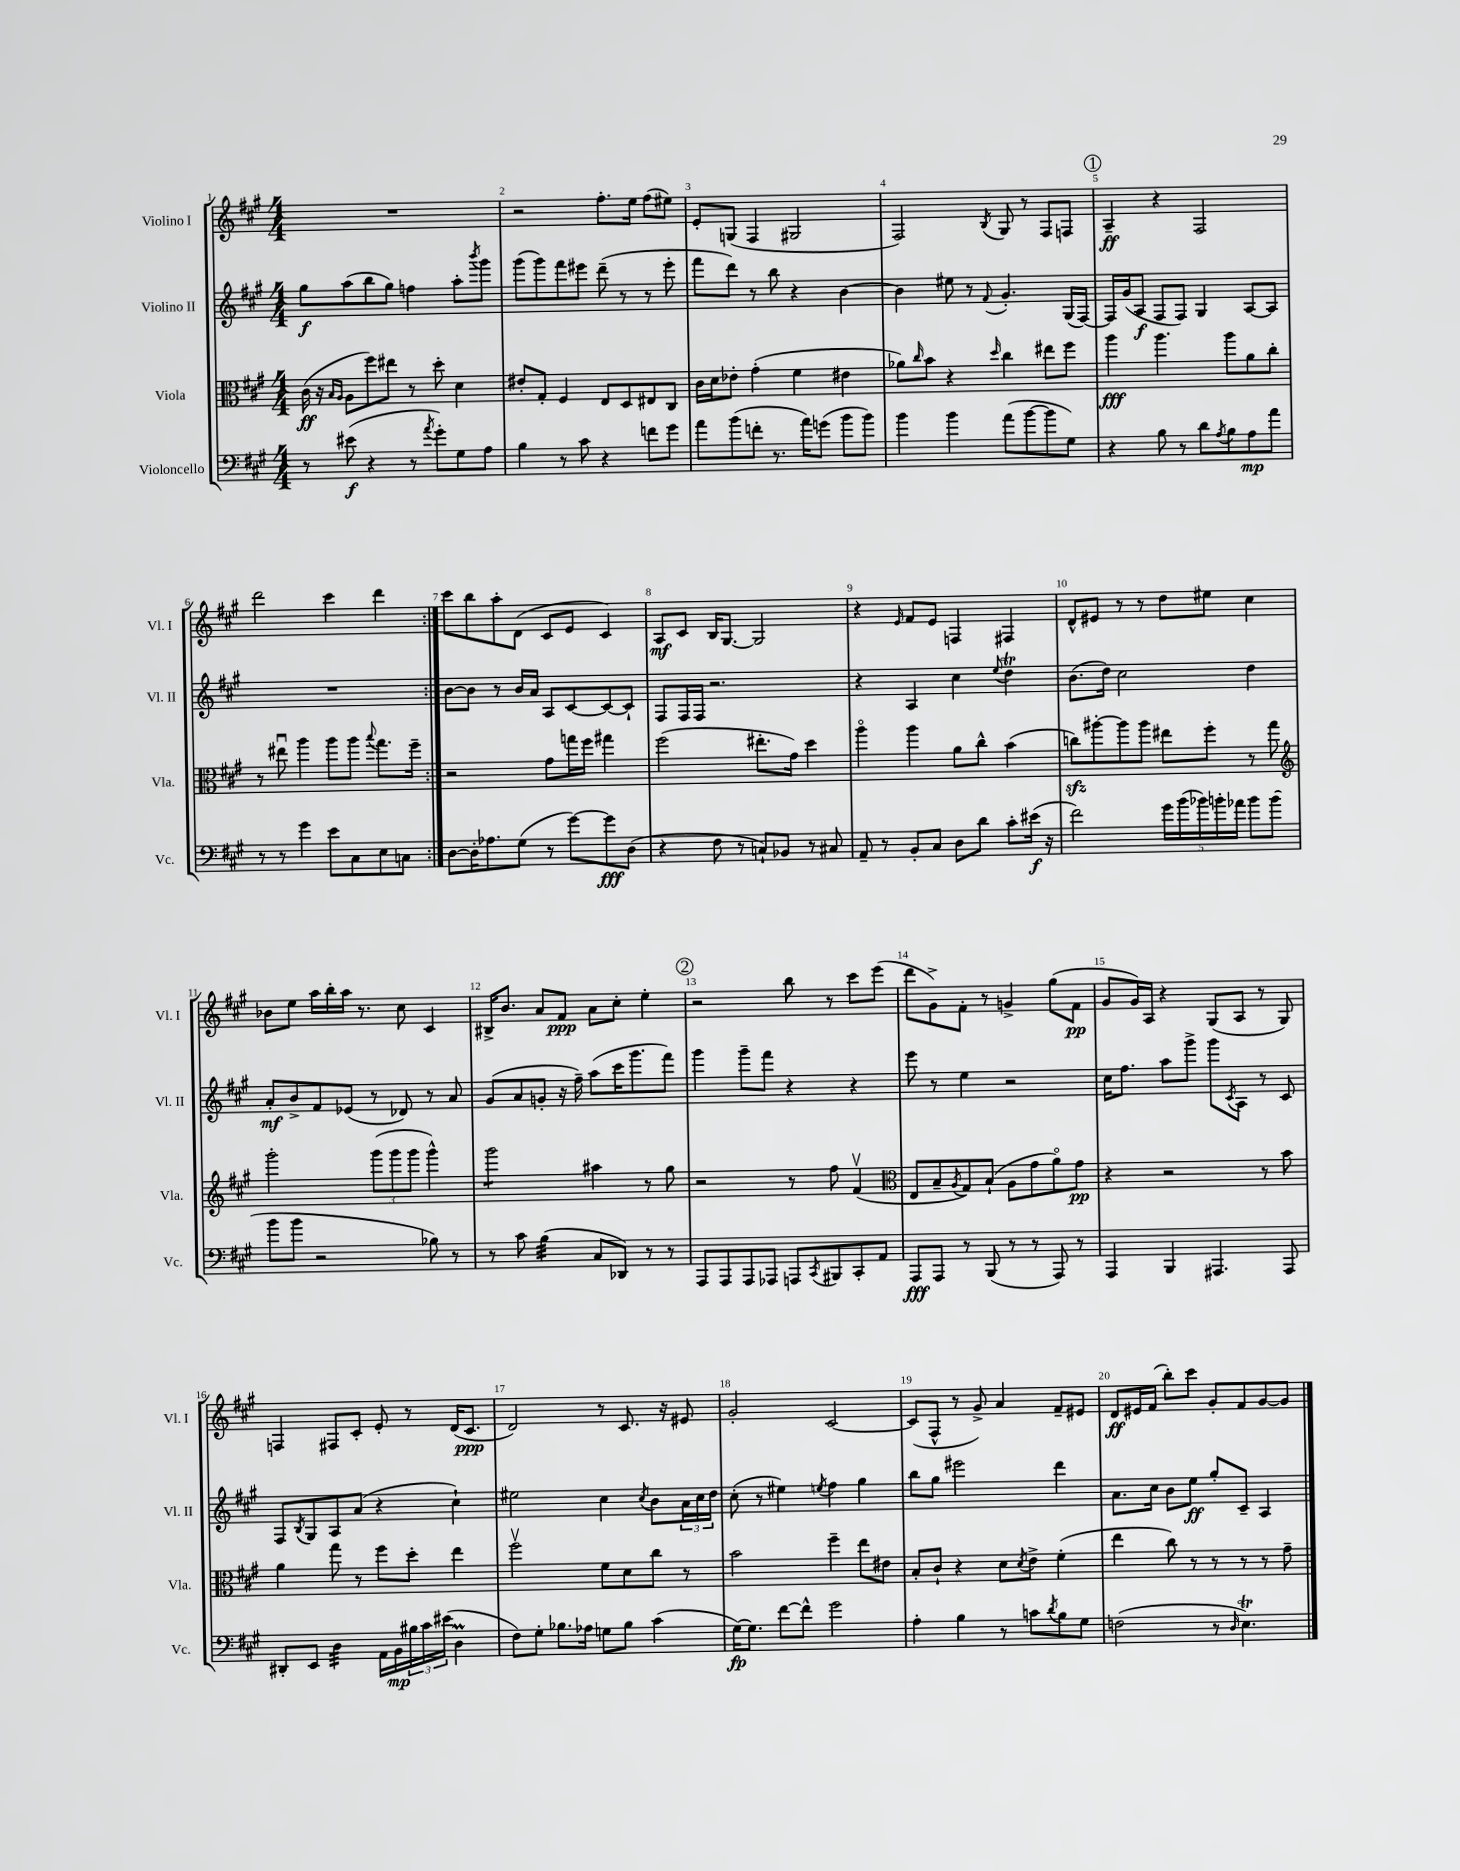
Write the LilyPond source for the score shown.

<<
\new StaffGroup <<
\new Staff = "s0" \with { instrumentName = "Violino I" shortInstrumentName = "Vl. I" } {
    \clef treble \key a \major \numericTimeSignature \time 4/4
    \repeat volta 2 { R1 |
    r2 fis''8.-. e''16 fis''8( eis''8) |
    e'8-. g8( fis4 gis2 |
    fis2) \acciaccatura { b8 } gis8 r8 fis8 f8 |
    \mark \markup { \circle "1" } a4--\ff r4 fis2 |
    d'''2 cis'''4 d'''4 | }
    cis'''8 b''8 a''8-. d'8( cis'8 e'8 cis'4) |
    a8\mf cis'8 b16 gis8.~ gis2 |
    r4 \grace { e'16 } fis'8 e'8 f4 fis4 |
    d'8-^ eis'8 r8 r8 d''8 eis''8 cis''4 |
    bes'8 e''8 a''16 b''16-. a''16 r8. cis''8 cis'4 |
    bis16-> b'8. a'8 fis'8\ppp a'8 cis''8-. e''4-. |
    \mark \markup { \circle "2" } r2 b''8 r8 cis'''8 e'''8( |
    d'''8 gis'8->) fis'8-. r8 g'4-> gis''8( fis'8\pp |
    gis'8 gis'16) a16 r4 gis8( a8 r8 gis8) |
    f4 fis8 cis'8-. e'8-. r8 d'16( cis'8.\ppp |
    d'2) r8 cis'8. r16 eis'8 |
    gis'2-. cis'2~ |
    cis'8( fis8-^ r8 gis'8->) a'4 fis'8-- eis'8 |
    d'8\ff eis'16 fis'16( b''8-.) cis'''8 gis'8-. fis'8 gis'8~ gis'8 \bar "|." |
}
\new Staff = "s1" \with { instrumentName = "Violino II" shortInstrumentName = "Vl. II" } {
    \clef treble \key a \major \numericTimeSignature \time 4/4
    \repeat volta 2 { gis''8\f a''8( b''8 gis''8) f''4 a''8-. \acciaccatura { b'''8 } gis'''8 |
    gis'''8( gis'''8) fis'''8 eis'''8 d'''8--( r8 r8 eis'''8-. |
    fis'''8 d'''8) r8 b''8 r4 b'4~ |
    b'4 eis''8 r8 \appoggiatura { fis'8 } gis'4.-. gis16( fis16~) |
    \mark \markup { \circle "1" } fis16 gis'16( a8\f fis8 fis8) gis4 a8~ a8 |
    R1 | }
    b'8~ b'8 r8 b'16 a'16 a8 cis'8~ cis'8~ cis'8-! |
    fis8 fis16 fis16 r2. |
    r4 a4 cis''4 \appoggiatura { e''8 } d''4\trill |
    b'8.( d''16) cis''2 d''4 |
    a'8-.\mf b'8-> fis'8 ees'8( r8 des'8) r8 a'8 |
    gis'8( a'8 g'8-. r16 fis''16--) a''8( cis'''16 gis'''8. fis'''8) |
    \mark \markup { \circle "2" } gis'''4 gis'''8-- fis'''8 r4 r4 |
    e'''8 r8 e''4 r2 |
    cis''16 fis''8. a''8 gis'''8-> gis'''8 \acciaccatura { cis'8 } a8 r8 cis'8 |
    fis8 \acciaccatura { b8 } gis8 a8 a'8( r4 cis''4-!) |
    eis''2 cis''4 \acciaccatura { cis''8 } b'8 \tuplet 3/2 { a'16 cis''16 d''16 } |
    cis''8-.( r8 eis''4) \acciaccatura { e''8 } fis''4 gis''4 |
    b''8 gis''8 eis'''2 d'''4 |
    a'8. cis''16 b'8 e''8\ff gis''8-. cis'8-- a4 \bar "|." |
}
\new Staff = "s2" \with { instrumentName = "Viola" shortInstrumentName = "Vla." } {
    \clef alto \key a \major \numericTimeSignature \time 4/4
    \repeat volta 2 { cis'16\ff( r16 \grace { b16 a16 } a8 fis''8) eis''8 r8 d''8-. d'4 |
    eis'8-. gis8-. fis4 e8 d8 eis8 cis8 |
    cis'16 d'16 ees'8-. gis'4-.( fis'4 eis'4 |
    aes'8) \grace { cis''16 } b'8 r4 \grace { d''16 } cis''4 eis''8 fis''8 |
    \mark \markup { \circle "1" } a''4\fff a''4. a''8 a'8 cis''8-. |
    r8 eis''8\downbow a''4 a''8 a''8 \appoggiatura { b''8 } gis''8. fis''16-- | }
    r2 gis'8 g''16 fis''16 gis''4 |
    fis''2( eis''8.-. gis'16) d''4 |
    a''4\flageolet a''4 a'8 cis''8-^ b'4( |
    c''8\sfz) ais''8~-. ais''8 ais''8 eis''8 fis''8-. r8 gis''8 |
    \clef treble gis'''2-. \tuplet 3/2 { gis'''8( gis'''8 gis'''8 } gis'''4-^) |
    gis'''2:8 ais''4 r8 gis''8 |
    \mark \markup { \circle "2" } r2 r8 fis''8 fis'4\upbow( |
    \clef alto e8 b8-- \acciaccatura { a8 } gis8) b8-!( a8 gis'8 a'8\flageolet) gis'8\pp |
    r4 r2 r8 b'8 |
    a'4 gis''8 r8 fis''8 d''8-. e''4 |
    fis''2\upbow fis'8 d'8 cis''8 r8 |
    b'2 fis''4-- e''8 eis'8 |
    b8-. cis'8-! r4 d'8 \acciaccatura { d'8 } e'8-> fis'4-.( |
    e''4 cis''8) r8 r8 r8 r8 gis'8-- \bar "|." |
}
\new Staff = "s3" \with { instrumentName = "Violoncello" shortInstrumentName = "Vc." } {
    \clef bass \key a \major \numericTimeSignature \time 4/4
    \repeat volta 2 { r8 eis'8\f( r4 r8 \acciaccatura { a'8 } gis'8-.) gis8 a8 |
    b4 r8 cis'8 r4 f'8 gis'8 |
    a'8 b'8( f'8-. r8. a'16) g'8( b'8 b'8) |
    b'4 b'4 a'8( b'8~ b'8 gis8) |
    \mark \markup { \circle "1" } r4 b8 r8 d'8 \acciaccatura { a8 } b8 a8\mp a'8 |
    r8 r8 gis'4 e'8 cis8 e8 c8 | }
    d8~ d16-. aes8. gis8( r8 gis'8~) gis'8\fff d8( |
    r4 fis8 r8 c8-!) bes,8 r8 cis8 |
    a,8-- r8 b,8-. cis8 d8 d'8 cis'8-. eis'16\f( r16 |
    fis'2) \tuplet 5/4 { gis'16 b'16( bes'16) b'16-. aes'16 } b'8 b'8( |
    b'8 b'8 r2 bes8) r8 |
    r8 cis'8 b4:32( cis8 des,8) r8 r8 |
    \mark \markup { \circle "2" } a,,8 a,,8 a,,8 aes,,8 a,,8 \acciaccatura { cis,8 } bis,,8 cis,8-. a,8 |
    a,,8\fff a,,8 r8 b,,8( r8 r8 a,,8) r8 |
    a,,4 b,,4 ais,,4. ais,,8 |
    dis,8-. e,8 d4:32 a,16 b,16\mp \tuplet 3/2 { bis16 cis'16 eis'16( } d4\prall |
    fis8) gis8-. bes8. aes16 g8 bes8 cis'4( |
    gis16~\fp) gis8. fis'8~ fis'8-^ gis'2 |
    a4-. b4 r8 c'8 \acciaccatura { d'8 } b8 gis8 |
    f2( r8 \grace { d16 } e4.\trill) \bar "|." |
}
>>
>>
\layout { \context { \Score \override BarNumber.break-visibility = ##(#f #t #t) barNumberVisibility = #all-bar-numbers-visible } }
